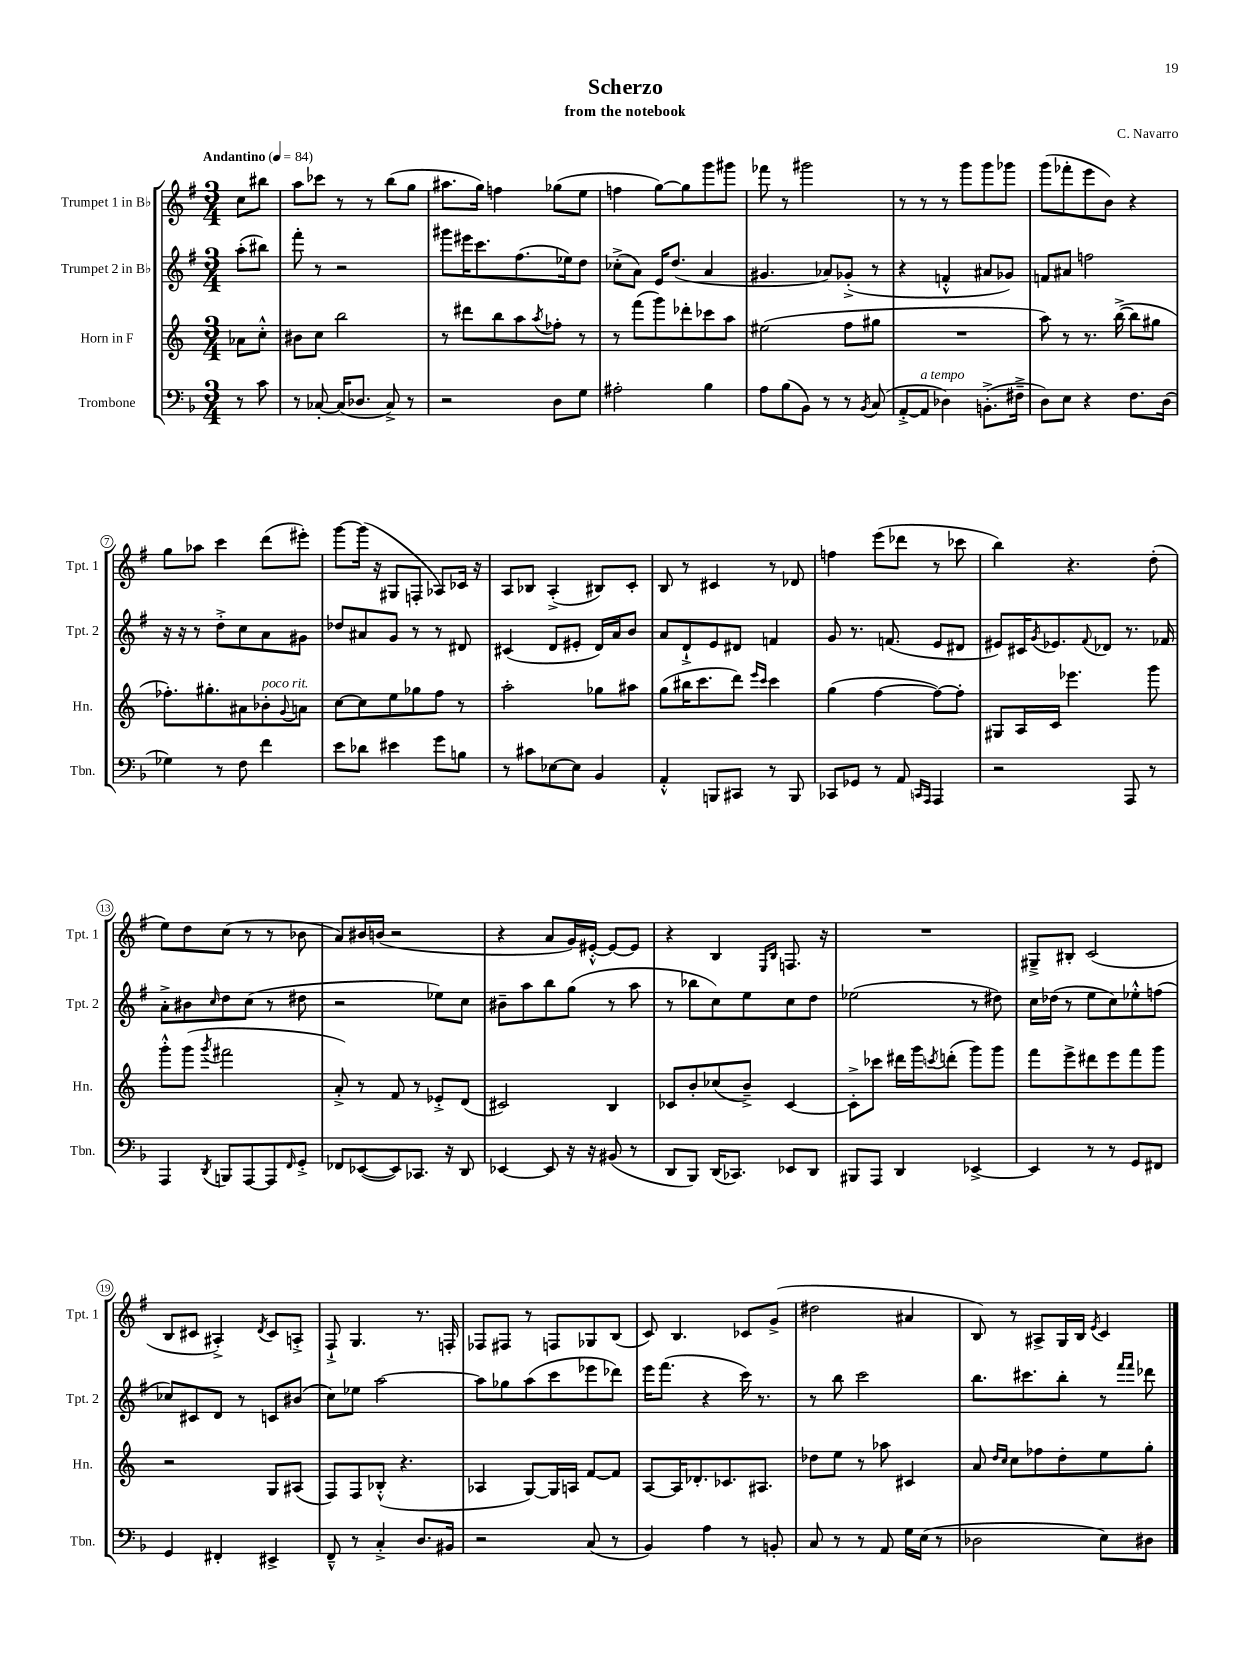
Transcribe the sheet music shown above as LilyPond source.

\header { title = "Scherzo" composer = "C. Navarro" subtitle = "from the notebook" }
<<
\new StaffGroup <<
\new Staff = "s0" \with { instrumentName = "Trumpet 1 in Bb" shortInstrumentName = "Tpt. 1" } {
    \clef treble \key g \major \numericTimeSignature \time 3/4 \partial 4 \tempo "Andantino" 4 = 84
    c''8 bis''8 |
    a''8 ces'''8 r8 r8 b''8( g''8 |
    ais''8. g''16) f''4 ges''8( e''8 |
    f''4 g''8~) g''8 g'''8 gis'''8 |
    fes'''8 r8 gis'''2 |
    r8 r8 r8 g'''8 g'''8 ges'''8 |
    g'''8( fes'''8-. e'''8 b'8) r4 |
    g''8 aes''8 c'''4 d'''8( eis'''8-.) |
    g'''8~ g'''16( r16 gis8 f8-. aes8) ces'16 r16 |
    a8 bes8 a4-.->( bis8) c'8-. |
    b8 r8 cis'4 r8 des'8 |
    f''4 e'''8( des'''8 r8 ces'''8 |
    b''4) r4. d''8-.( |
    e''8) d''8 c''8( r8 r8 bes'8 |
    a'8) bis'16 b'16( r2 |
    r4 a'8 g'16) eis'16~-.-^ eis'8~ eis'8 |
    r4 b4 \grace { e16 b16 } f8. r16 |
    R2. |
    gis8---> bis8-. c'2( |
    b8 cis'8 ais4-.->) \acciaccatura { d'8 } cis'8 a8-.-> |
    fis8-!-> g4. r8. f16-. |
    fes8 fis8 r8 f8 ges8 b8( |
    c'8) b4. ces'8 g'8->( |
    dis''2 ais'4 |
    b8) r8 ais8-> g16 b16 \acciaccatura { e'8 } c'4 \bar "|." |
}
\new Staff = "s1" \with { instrumentName = "Trumpet 2 in Bb" shortInstrumentName = "Tpt. 2" } {
    \clef treble \key g \major \numericTimeSignature \time 3/4 \partial 4
    a''8-.( bis''8) |
    fis'''8-. r8 r2 |
    gis'''8 eis'''16 c'''8. fis''8.( ees''16) d''8 |
    ces''8-.->( a'8) e'16 d''8.( a'4 |
    gis'4. aes'8) ges'8-.->( r8 |
    r4 f'4-.-^ ais'8 ges'8) |
    f'8 ais'8 f''2 |
    r16 r16 r8 d''8-.-> c''8 a'8 gis'8 |
    des''8 ais'8 g'8 r8 r8 dis'8 |
    cis'4( d'8 eis'8-. d'16) a'16 b'8 |
    a'8 d'8-!-> e'8 dis'8 f'4 |
    g'8 r8. f'8.( e'8 dis'8 |
    eis'8) cis'16 \acciaccatura { g'8 } ees'8. \appoggiatura { fis'8 } des'8 r8. fes'16 |
    a'8-.-> bis'8 \grace { c''16 } d''8 c''8( r8 dis''8 |
    r2 ees''8) c''8 |
    bis'8-- a''8 b''8 g''8( r8 a''8 |
    r8 bes''8 c''8) e''8 c''8 d''8 |
    ees''2( r8 dis''8) |
    c''16 des''16( r8 e''8 c''8) ees''8-.-^ f''8( |
    ces''8) cis'8 d'8 r8 c'8 bis'8( |
    c''8) ees''8 a''2~ |
    a''8 ges''8 a''8( c'''8 ees'''8 des'''8) |
    e'''16 fis'''8.( r4 c'''16) r8. |
    r8 b''8 c'''2 |
    b''8. cis'''8. b''8-. r8 \grace { fis'''16 fis'''16 } des'''8 \bar "|." |
}
\new Staff = "s2" \with { instrumentName = "Horn in F" shortInstrumentName = "Hn." } {
    \clef treble \key c \major \numericTimeSignature \time 3/4 \partial 4
    aes'8 c''8-.-^ |
    bis'8 c''8 b''2 |
    r8 dis'''8 b''8 a''8 \acciaccatura { a''8 } fes''8-. r8 |
    r8 f'''8( g'''8) des'''8-. ces'''8 a''8 |
    eis''2( f''8 gis''8 |
    R2. |
    a''8) r8 r8. b''16~->( b''8 gis''8 |
    fes''8.-.) gis''8.-. ais'8 bes'8-.^\markup { \italic "poco rit." } \appoggiatura { g'8 } a'8 |
    c''8~ c''8 e''8 ges''8 f''8 r8 |
    a''2-. ges''8 ais''8 |
    g''8( bis''16 c'''8. d'''8) \grace { e'''16 c'''16 } c'''4 |
    g''4( f''4~ f''8~) f''8-. |
    gis8 a16 c'16 ees'''4. g'''8 |
    g'''8-.-^ g'''8( \acciaccatura { g'''8 } fis'''2 |
    a'8-.->) r8 f'8 r8 ees'8-.-> d'8( |
    cis'2) b4 |
    ces'8 b'8-. ces''8( b'8--->) ces'4~ |
    ces'8-.-> ces'''8 dis'''16 g'''16 \acciaccatura { c'''8 } d'''8-.( g'''8) g'''8 |
    f'''8 e'''8-> dis'''8 e'''8 f'''8 g'''8 |
    r2 g8 ais8( |
    f8) f8 bes8-.-^( r4. |
    aes4 g8~) g16 a16 f'8~ f'8 |
    a8~ a16 des'8.-. ces'8. ais8. |
    des''8 e''8 r8 aes''8 cis'4 |
    a'8 \grace { d''16 c''16 } c''8 fes''8 d''8-. e''8 g''8-. \bar "|." |
}
\new Staff = "s3" \with { instrumentName = "Trombone" shortInstrumentName = "Tbn." } {
    \clef bass \key f \major \numericTimeSignature \time 3/4 \partial 4
    r8 c'8 |
    r8 ces8~-. ces16( des8. ces8->) r8 |
    r2 d8 g8 |
    ais2-. bes4 |
    a8 bes8( bes,8) r8 r8 \acciaccatura { bes,8 } c8( |
    a,8~-.-> a,8^\markup { \italic "a tempo" } des4) b,8.-.->( fis16---> |
    d8) e8 r4 f8. d16( |
    ges4) r8 f8 f'4 |
    e'8 des'8 eis'4 g'8 b8 |
    r8 cis'8 ees8~ ees8 bes,4 |
    a,4-.-^ b,,8 cis,8 r8 b,,8 |
    ces,8 ges,8 r8 a,8 \grace { c,16 a,,16 } a,,4 |
    r2 a,,8 r8 |
    a,,4 \acciaccatura { d,8 } b,,8 a,,8~ a,,8 \grace { f,16 } g,8-.-> |
    fes,8 ees,8~( ees,8) ces,8. r16 d,8 |
    ees,4~ ees,8 r16 r16 bis,8( r8 |
    d,8 bes,,8) d,16( ces,8.) ees,8 d,8 |
    bis,,8 a,,8 d,4 ees,4~-> |
    ees,4 r8 r8 g,8 fis,8 |
    g,4 fis,4-. eis,4-> |
    f,8---^ r8 c4-.-> d8. bis,16 |
    r2 c8( r8 |
    bes,4) a4 r8 b,8-. |
    c8 r8 r8 a,8 g16 e16( r8 |
    des2 e8) dis8 \bar "|." |
}
>>
>>
\layout { \context { \Score \override BarNumber.stencil = #(make-stencil-circler 0.1 0.3 ly:text-interface::print) } }
